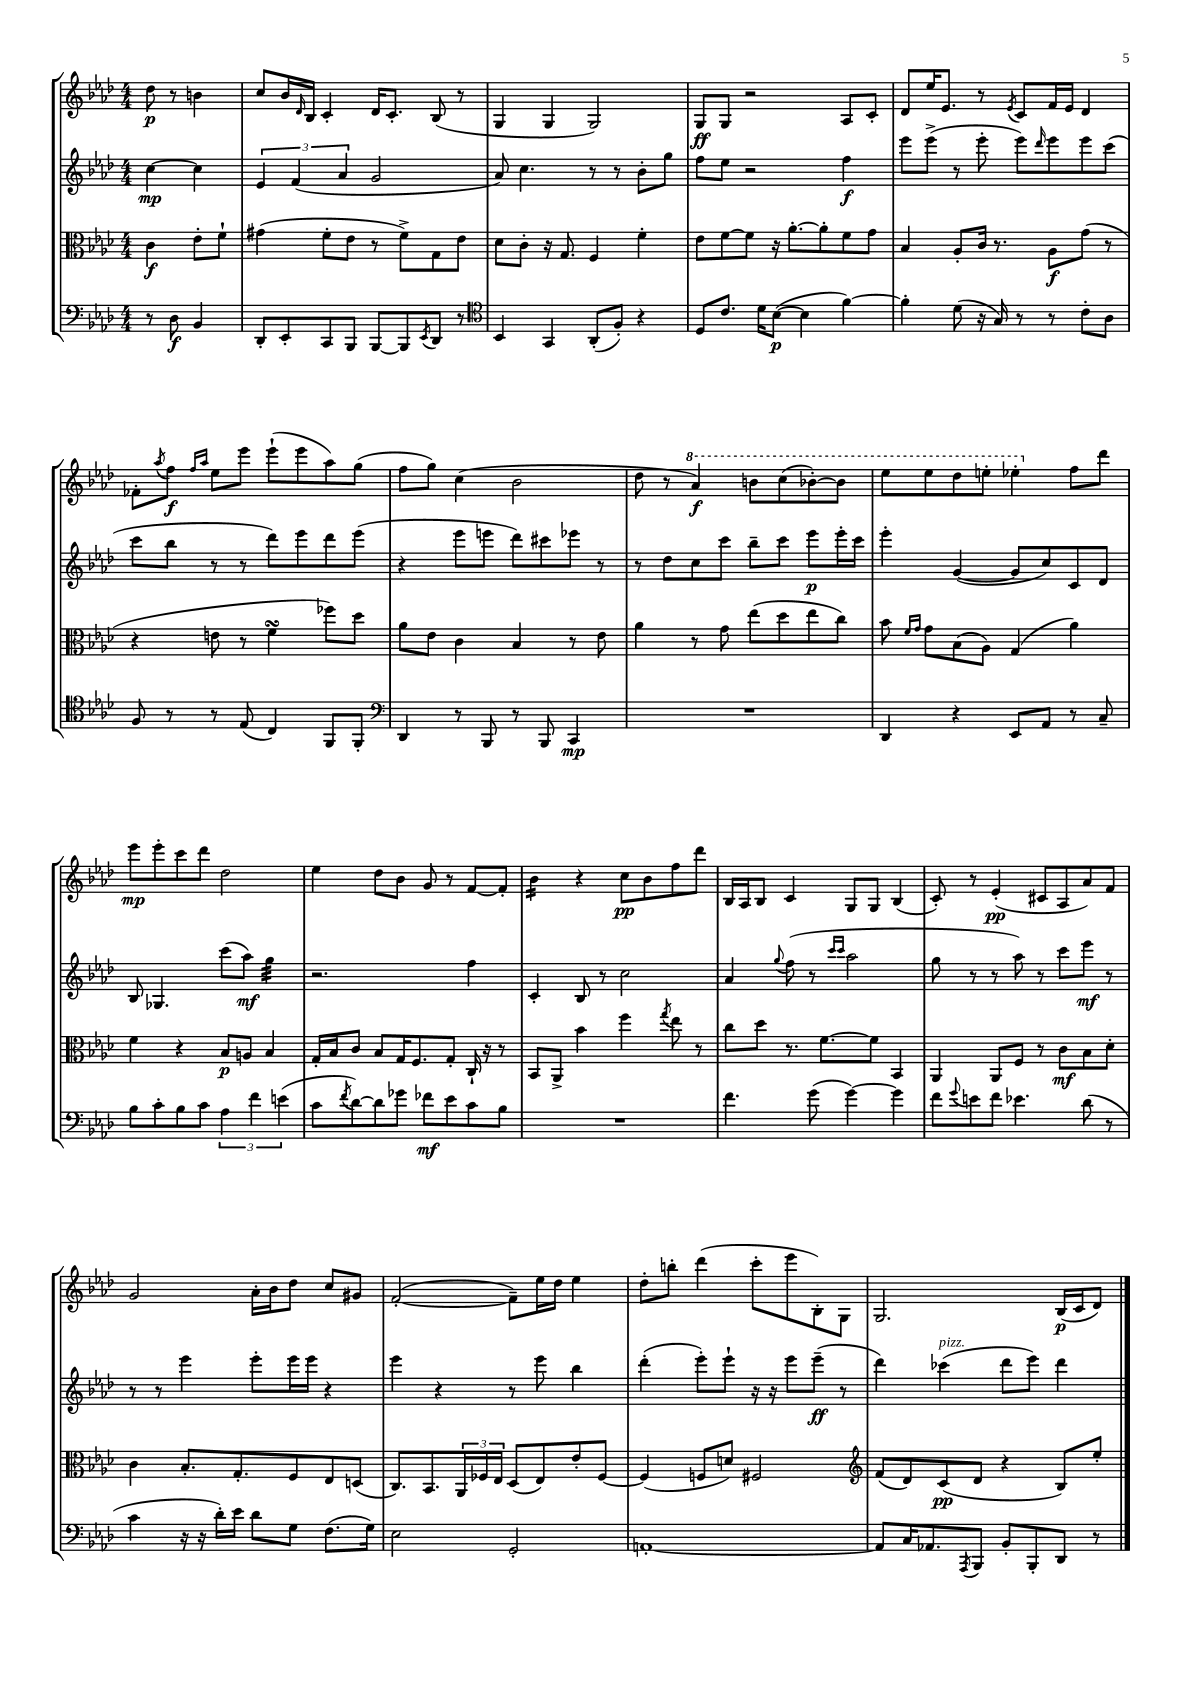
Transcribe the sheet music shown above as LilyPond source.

<<
\new StaffGroup <<
\new Staff = "s0" {
    \clef treble \key aes \major \numericTimeSignature \time 4/4 \partial 2
    des''8\p r8 b'4 |
    c''8 bes'16 \grace { des'16 } bes16 c'4-. des'16 c'8.-. bes8( r8 |
    g4 g4 g2) |
    g8\ff g8 r2 aes8 c'8-. |
    des'8 ees''16 ees'8. r8 \acciaccatura { ees'8 } c'8 f'16 ees'16 des'4 |
    fes'8-. \acciaccatura { aes''8 } f''8\f \grace { f''16 aes''16 } ees''8 ees'''8 ees'''8-!( ees'''8 aes''8) g''8( |
    f''8 g''8) c''4( bes'2 |
    des''8 r8 \ottava #1 aes''4\f) b''8 c'''8( bes''8~-.) bes''8 |
    ees'''8 ees'''8 des'''8 e'''8-. ees'''4-. \ottava #0 f''8 des'''8 |
    ees'''8\mp ees'''8-. c'''8 des'''8 des''2 |
    ees''4 des''8 bes'8 g'8 r8 f'8~ f'8-. |
    bes'4:16 r4 c''8\pp bes'8 f''8 des'''8 |
    bes16 aes16 bes8 c'4 g8 g8 bes4( |
    c'8-.) r8 ees'4-.\pp( cis'8 aes8 aes'8) f'8 |
    g'2 aes'16-. bes'16 des''8 c''8 gis'8 |
    f'2~-.( f'8--) ees''16 des''16 ees''4 |
    des''8-. b''8-. des'''4( c'''8-. ees'''8 bes8-.) g8 |
    g2. bes16\p( c'16 des'8) \bar "|." |
}
\new Staff = "s1" {
    \clef treble \key aes \major \numericTimeSignature \time 4/4 \partial 2
    c''4~\mp c''4 |
    \tuplet 3/2 { ees'4 f'4( aes'4 } g'2 |
    aes'8) c''4. r8 r8 bes'8-. g''8 |
    f''8 ees''8 r2 f''4\f |
    ees'''8 ees'''8->( r8 ees'''8-. ees'''8) \grace { des'''16 } ees'''8 ees'''8 c'''8( |
    c'''8 bes''8 r8 r8 des'''8) ees'''8 des'''8 ees'''8( |
    r4 ees'''8 e'''8 des'''8) cis'''8 ees'''8 r8 |
    r8 des''8 c''8 c'''8 bes''8-- c'''8 ees'''8\p ees'''16-. c'''16 |
    ees'''4-. g'4~( g'8 c''8) c'8 des'8 |
    bes8 ges4. c'''8( aes''8\mf) g''4:32 |
    r2. f''4 |
    c'4-. bes8 r8 c''2 |
    aes'4 \appoggiatura { g''8 } f''8( r8 \grace { c'''16 c'''16 } aes''2 |
    g''8 r8 r8 aes''8) r8 c'''8 ees'''8\mf r8 |
    r8 r8 ees'''4 ees'''8-. ees'''16 ees'''16 r4 |
    ees'''4 r4 r8 ees'''8 bes''4 |
    des'''4-.( ees'''8-.) ees'''8-! r16 r16 ees'''8 ees'''8--\ff( r8 |
    des'''4) ces'''4^\markup { \italic "pizz." }( des'''8 ees'''8) des'''4 \bar "|." |
}
\new Staff = "s2" {
    \clef alto \key aes \major \numericTimeSignature \time 4/4 \partial 2
    c'4\f ees'8-. f'8-! |
    gis'4( f'8-. ees'8 r8 f'8->) g8 ees'8 |
    des'8 c'8-. r16 g8. f4 f'4-. |
    ees'8 f'8~ f'8 r16 aes'8.~-. aes'8-. f'8 g'8 |
    bes4 aes8-. c'16 r8. aes8\f g'8( r8 |
    r4 e'8 r8 f'4\turn fes''8) des''8 |
    aes'8 ees'8 c'4 bes4 r8 ees'8 |
    aes'4 r8 g'8 ees''8( des''8 ees''8 c''8) |
    bes'8 \grace { f'16 g'16 } g'8 bes8( aes8) g4( aes'4) |
    f'4 r4 bes8\p a8 bes4 |
    g16-. bes16 c'8 bes8 g16 f8. g8-. c16-! r16 r8 |
    bes,8 aes,8-> bes'4 f''4 \acciaccatura { g''8 } ees''8 r8 |
    c''8 des''8 r8. f'8.~ f'8 bes,4 |
    aes,4 aes,8 f8 r8 c'8\mf bes8 des'8-. |
    c'4 bes8.-. g8.-. f8 ees8 d8( |
    c8.) bes,8. \tuplet 3/2 { aes,16 fes16 ees16 } des8( ees8) ees'8-. fes8~ |
    fes4( f8 d'8) fis2 |
    \clef treble f'8( des'8) c'8\pp( des'8 r4 bes8) ees''8-. \bar "|." |
}
\new Staff = "s3" {
    \clef bass \key aes \major \numericTimeSignature \time 4/4 \partial 2
    r8 des8\f bes,4 |
    des,8-. ees,8-. c,8 bes,,8 bes,,8~ bes,,8 \acciaccatura { ees,8 } des,8 r8 |
    \clef tenor bes,4 g,4 aes,8-.( f8-.) r4 |
    des8 c'8. des'16 bes8~\p( bes4 f'4~) |
    f'4-. des'8( r16 g16) r8 r8 c'8-. aes8 |
    f8 r8 r8 ees8( c4) f,8 f,8-. |
    \clef bass des,4 r8 bes,,8 r8 bes,,8 c,4\mp |
    R1 |
    des,4 r4 ees,8 aes,8 r8 c8-- |
    bes8 c'8-. bes8 c'8 \tuplet 3/2 { aes4 f'4 e'4( } |
    c'8 \acciaccatura { f'8 } des'8~) des'8 ges'8 fes'8\mf ees'8 c'8 bes8 |
    R1 |
    f'4. g'8( g'4~) g'4 |
    f'8 \appoggiatura { g'8 } e'8 f'8 ees'4. des'8( r8 |
    c'4 r16 r16 des'16-.) ees'16 des'8 g8 f8.( g16) |
    ees2 g,2-. |
    a,1~-. |
    a,8 c16 aes,8. \acciaccatura { aes,,8 } bes,,8 bes,8-. bes,,8-. des,8 r8 \bar "|." |
}
>>
>>
\layout { \context { \Score \remove "Bar_number_engraver" } }
